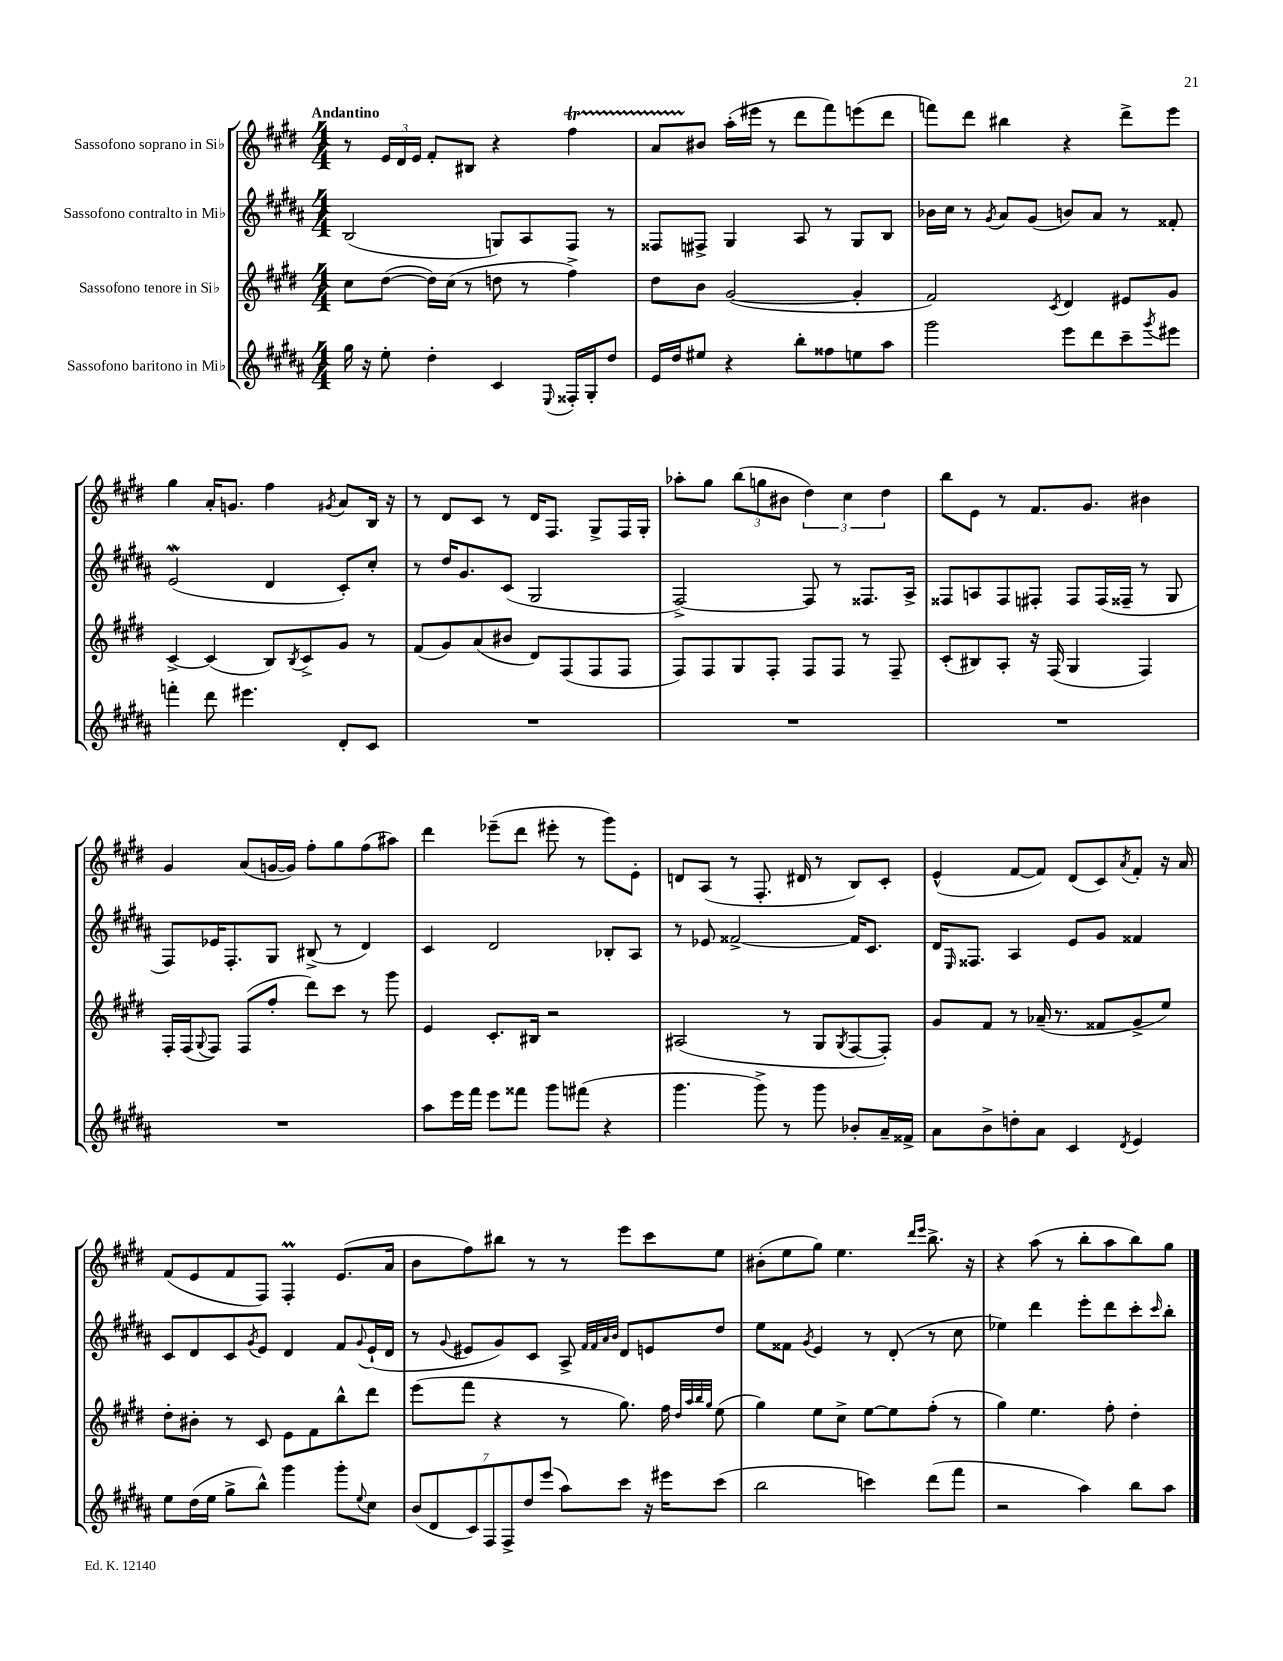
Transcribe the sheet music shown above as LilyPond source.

<<
\new StaffGroup <<
\new Staff = "s0" \with { instrumentName = "Sassofono soprano in Sib" } {
    \clef treble \key e \major \numericTimeSignature \time 4/4 \tempo "Andantino"
    r8 \tuplet 3/2 { e'16 dis'16 e'16 } fis'8-. bis8 r4 fis''4\startTrillSpan |
    a'8 bis'8\stopTrillSpan a''16-.( eis'''16 r8 dis'''8 fis'''8) e'''8( dis'''8 |
    f'''8) dis'''8 bis''4 r4 dis'''8-> e'''8 |
    gis''4 a'16-. g'8. fis''4 \acciaccatura { gis'8 } a'8 b16 r16 |
    r8 dis'8 cis'8 r8 dis'16 fis8. gis8-> fis16 gis16-. |
    aes''8-. gis''8 \tuplet 3/2 { b''8( g''8 bis'8 } \tuplet 3/2 { dis''4) cis''4 dis''4 } |
    b''8 e'8 r8 fis'8. gis'8. bis'4 |
    gis'4 a'8( g'16~ g'16) fis''8-. gis''8 fis''8( ais''8) |
    dis'''4 ees'''8--( dis'''8 eis'''8-. r8 gis'''8) e'8-. |
    d'8 a8( r8 fis8.-. dis'16 r8 b8) cis'8-. |
    e'4-^( fis'8~ fis'8) dis'8( cis'8) \acciaccatura { a'8 } fis'8-. r16 a'16 |
    fis'8( e'8 fis'8 fis8) fis4-.\prall e'8.( a'16 |
    b'8 fis''8) bis''8 r8 r8 e'''8 cis'''8 e''8 |
    bis'8-.( e''8 gis''8) e''4. \grace { dis'''16 e'''16 } b''8.-> r16 |
    r4 a''8( r8 b''8-. a''8 b''8) gis''8 \bar "|." |
}
\new Staff = "s1" \with { instrumentName = "Sassofono contralto in Mib" } {
    \clef treble \key b \major \numericTimeSignature \time 4/4
    b2( g8) ais8 fis8 r8 |
    fisis8 fis8-> gis4 ais8 r8 gis8 b8 |
    bes'16 cis''16 r8 \acciaccatura { gis'8 } ais'8 gis'8( b'8) ais'8 r8 fisis'8-. |
    e'2\mordent( dis'4 cis'8-.) cis''8-. |
    r8 dis''16 gis'8. cis'8( gis2 |
    fis2~->) fis8 r8 fisis8. ais16-> |
    fisis8 a8 fisis8 fis8-. fis8 fis16( fisis16-- r8 gis8 |
    fis8) ees'16 fis8.-. gis8 bis8->( r8 dis'4) |
    cis'4 dis'2 bes8-. ais8 |
    r8 ees'8 fisis'2~-> fisis'16 cis'8. |
    dis'16 \grace { e16 } fisis8. ais4 e'8 gis'8 fisis'4 |
    cis'8 dis'8 cis'8 \acciaccatura { gis'8 } e'8 dis'4 fis'8 \appoggiatura { gis'8 } e'16-!( dis'16 |
    r8 \appoggiatura { gis'8 } eis'8 gis'8) cis'8 ais8-> \grace { fis'32 fis'32 ais'32 b'32 } dis'8 e'8 dis''8 |
    e''8 fisis'8 \acciaccatura { gis'8 } e'4 r8 dis'8-.( r8 cis''8 |
    ees''4) dis'''4 e'''8-. dis'''8 cis'''8-. \grace { cis'''16 } b''8-. \bar "|." |
}
\new Staff = "s2" \with { instrumentName = "Sassofono tenore in Sib" } {
    \clef treble \key e \major \numericTimeSignature \time 4/4
    cis''8 dis''8~( dis''16) cis''16( r8 d''8 r8 fis''4->) |
    dis''8 b'8 gis'2~( gis'4-. |
    fis'2) \acciaccatura { cis'8 } dis'4 eis'8 gis'8 |
    cis'4~-> cis'4( b8) \acciaccatura { b8 } cis'8-> gis'8 r8 |
    fis'8( gis'8) a'8( bis'8 dis'8) fis8( fis8 fis8 |
    fis8) fis8 gis8 fis8-. fis8 fis8 r8 fis8-- |
    cis'8-.( bis8) a8-. r16 fis16( gis4 fis4) |
    fis16-. fis16( \appoggiatura { gis8 } fis8) fis8( fis''8-. dis'''8) cis'''8 r8 gis'''8 |
    e'4 cis'8.-. bis16 r2 |
    ais2( r8 gis8 \acciaccatura { gis8 } fis8~ fis8-.) |
    gis'8 fis'8 r8 aes'16--( r8. fisis'8 gis'8-> e''8) |
    dis''8-. bis'8-. r8 cis'8 e'8 fis'8 b''8-^ dis'''8 |
    e'''8( fis'''8 r4 r8 gis''8.) fis''16 \grace { dis''32 a''32 b''32 gis''32 } e''8( |
    gis''4) e''8 cis''8-> e''8~ e''8 fis''8-.( r8 |
    gis''4) e''4. fis''8-. dis''4-. \bar "|." |
}
\new Staff = "s3" \with { instrumentName = "Sassofono baritono in Mib" } {
    \clef treble \key b \major \numericTimeSignature \time 4/4
    gis''16 r16 e''8-. dis''4-. cis'4 \appoggiatura { e8 } fisis16-. gis16-. dis''8 |
    e'16 dis''16 eis''8 r4 b''8-. fisis''8 e''8 ais''8 |
    gis'''2 e'''8 dis'''8 cis'''8-- \acciaccatura { gis'''8 } eis'''8 |
    f'''4-. dis'''8 eis'''4. dis'8-. cis'8 |
    R1 |
    R1 |
    R1 |
    R1 |
    ais''8 e'''16 fis'''16 e'''8 fisis'''8 gis'''8 fis'''8( r4 |
    gis'''4. gis'''8->) r8 gis'''8 bes'8-. ais'16-- fisis'16-> |
    ais'8 b'8-> d''8-. ais'8 cis'4 \acciaccatura { dis'8 } e'4 |
    e''8 dis''16( e''16 gis''8-> b''8-^) gis'''4 gis'''8-. \appoggiatura { e''8 } cis''8 |
    \tuplet 7/4 { b'8( dis'8 cis'8) fis8 fis8-> dis''8 e'''8( } ais''8) cis'''8 r16 eis'''16 cis'''8( |
    b''2 c'''4) dis'''8( fis'''8 |
    r2 ais''4) b''8 ais''8 \bar "|." |
}
>>
>>
\layout { \context { \Score \remove "Bar_number_engraver" } }
